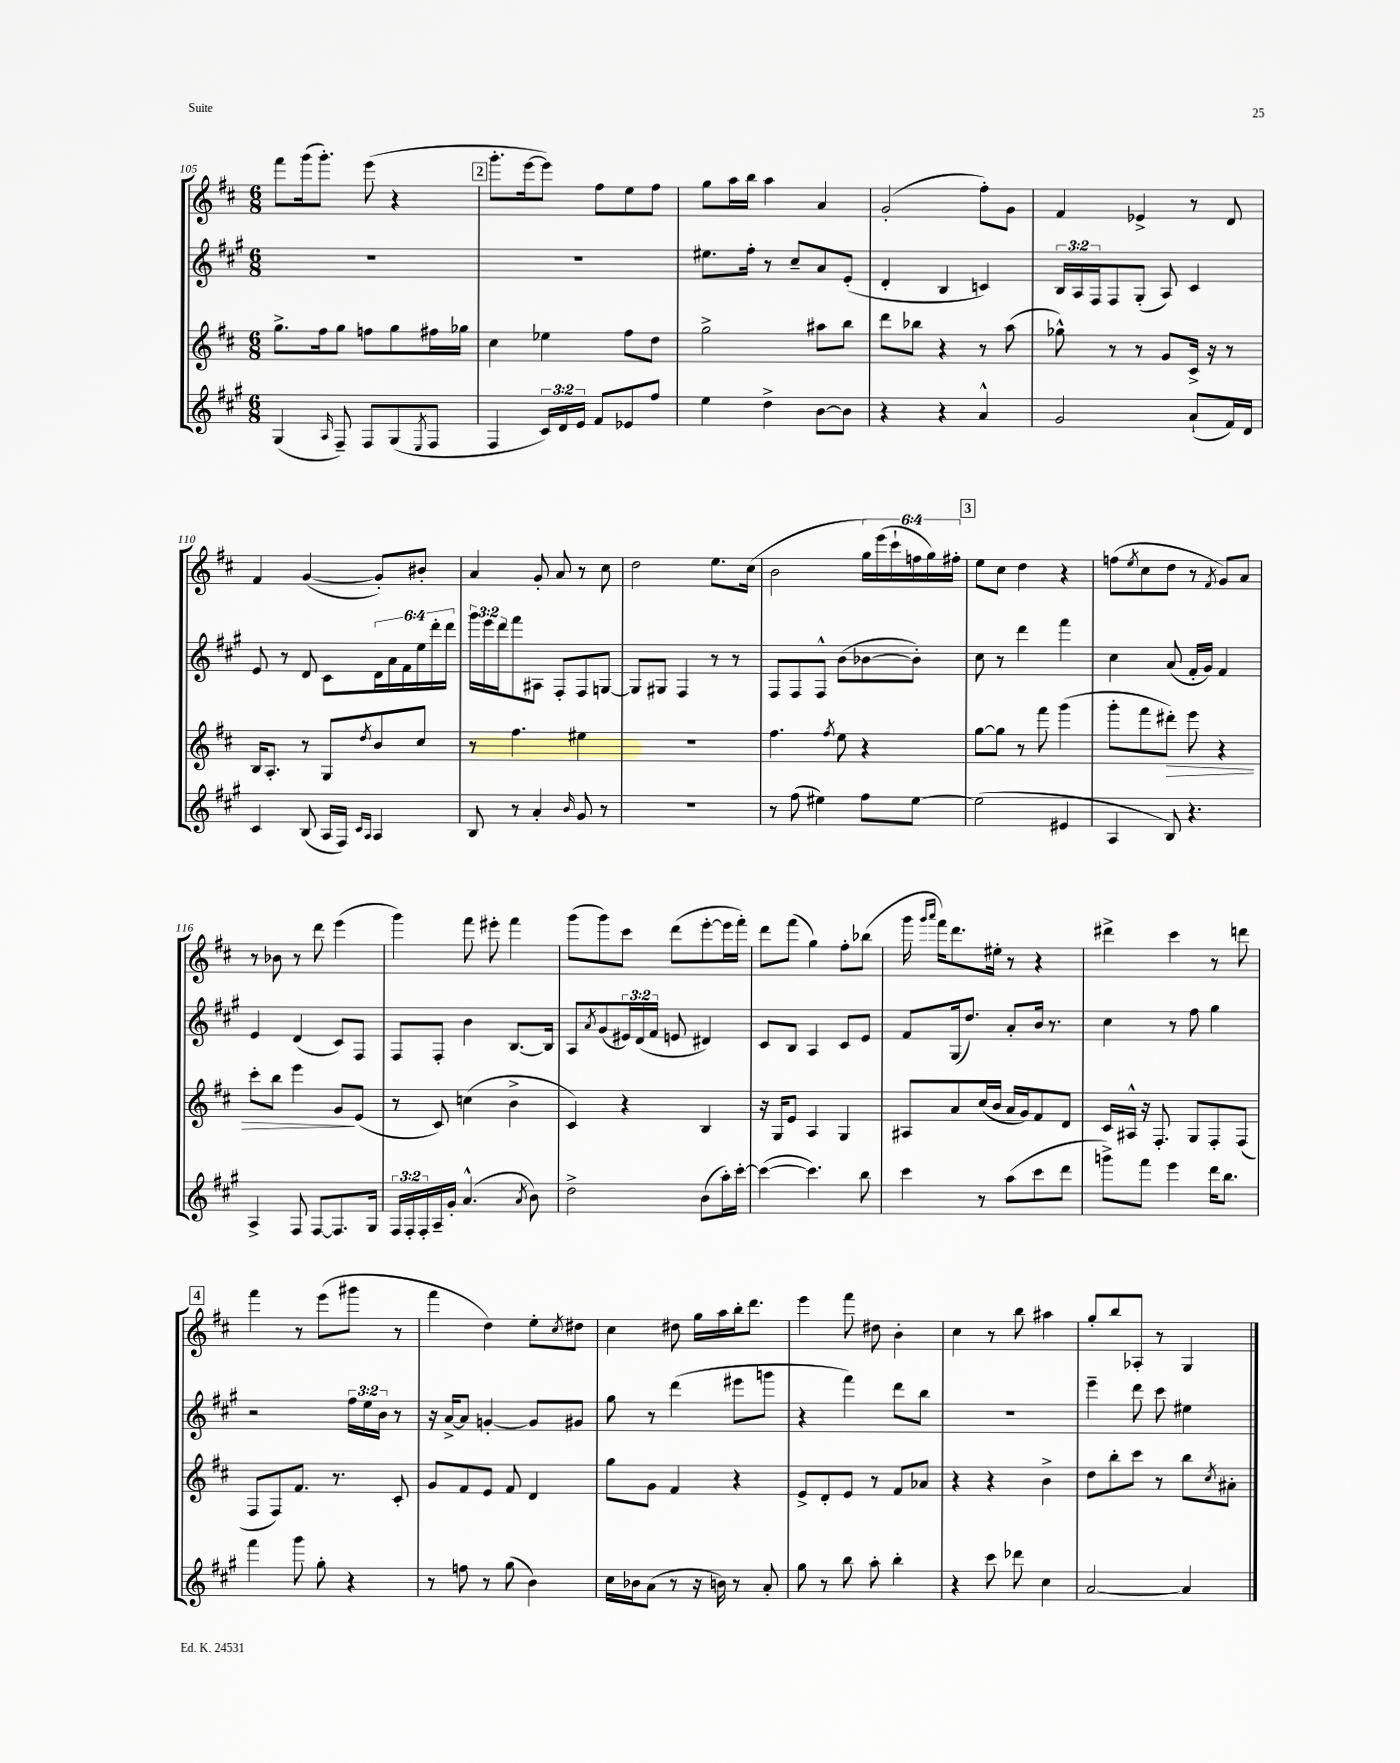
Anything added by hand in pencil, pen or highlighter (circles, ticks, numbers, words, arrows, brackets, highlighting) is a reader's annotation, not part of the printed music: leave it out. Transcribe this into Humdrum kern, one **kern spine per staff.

**kern	**kern	**kern	**kern
*staff4	*staff3	*staff2	*staff1
*clefG2	*clefG2	*clefG2	*clefG2
*k[f#c#g#]	*k[f#c#]	*k[f#c#g#]	*k[f#c#]
*M6/8	*M6/8	*M6/8	*M6/8
(4G#	8.gg^	2.r	8fff#
.	.	.	(16ggg
.	16ff#	.	8.ggg')
16qqA	.	.	.
8F#~)	8gg	.	.
8F#	8ff	.	(8eee
(8G#	8gg	.	4r
8qE	.	.	.
8F#	16ff#	.	.
.	16gg-	.	.
=	=	=	=
4F#	4cc#	2.r	8.ggg'
.	.	.	[16eee
24c#)	4ee-	.	8eee])
24d	.	.	.
24e	.	.	.
8f#	.	.	8ff#
8e-	8ff#	.	8ee
8ff#	8dd	.	8ff#
=	=	=	=
4ee	2gg^	8.ee#	8gg
.	.	.	16aa
.	.	16ff#'	16bb
4dd^	.	8r	4aa
.	.	8cc#~	.
[8b	8aa#	8a	4a
8b]	8bb	(8e'	.
=	=	=	=
4r	8ddd	4d'	(2g'
.	8bb-	.	.
4r	4r	4B	.
4a^^	8r	4c)	8ff#')
.	(8aa	.	8g
=	=	=	=
2g#	8gg-^^)	24B	4f#
.	.	24A	.
.	.	24F#	.
.	8r	8F#	.
.	8r	(8G#'	4e-^
.	8g	8A)	.
(8a`	16c#^	4c#	8r
.	16r	.	.
16f#)	8r	.	8d
16d	.	.	.
=	=	=	=
4c#	16B	8e	4f#
.	8.A'	.	.
.	.	8r	.
(8B	8r	8d	([4g
16A	8G	8c#	.
16F#)	.	.	.
16qqc#	.	.	.
16qqA	8qdd	.	.
4A	8b	24d	8g'])
.	.	24a	.
.	.	24f#	.
.	8cc#	24ee	8b#'
.	.	24ddd'	.
.	.	24ddd	.
=	=	=	=
8B	8r	24ggg#	4a
.	.	24eee	.
.	.	24ddd	.
8r	4.ff#	8fff#	.
4a'	.	8A#	8g'
.	.	8F#'	8a
16qqb	.	.	.
8g#	4ee#	8F#	8r
8r	.	[8G	8cc#
=	=	=	=
2.r	2.r	8G]	2dd
.	.	8G#	.
.	.	4F#	.
.	.	8r	8.ee
.	.	8r	.
.	.	.	(16cc#
=	=	=	=
8r	4.ff#	8F#	2b
(8ff#	.	8F#	.
4ee#)	.	8F#^^	.
.	8qff#	.	.
.	8ee	(8b	.
8ff#	4r	[8b-	24gg)
.	.	.	(24eee
.	.	.	24ccc#`
[8ee#	.	8b-'])	24ff
.	.	.	24gg)
.	.	.	24ff#'
=	=	=	=
(2ee#]	[8gg	8cc#	8ee
.	8gg]	8r	8cc#
.	8r	4ddd	4dd
.	8fff#	.	.
4e#	(4ggg	4fff#	4r
=	=	=	=
4A	8ggg'	4cc#	(8ff
.	.	.	8qee
.	8fff#	.	8cc#
8B)	8ddd#')	(8a	8dd
4.r	8eee	16f#'	8r
.	.	16g#)	.
.	.	.	8qf#
.	4r	4f#	8g)
.	.	.	8a
=	=	=	=
4A^	8ccc#'	4e	8r
.	8bb	.	8b-
8F#	4eee	(4d	8r
[8F#	.	.	8ddd
8.F#]	8g	8c#)	(4eee
.	(8e	8F#	.
16G#	.	.	.
=	=	=	=
24F#	8r	8F#	4ggg)
24F#'	.	.	.
24F#'	.	.	.
16A~	8c#)	8F#'	.
16g#'	.	.	.
(4.a^^	(4cc	4b	8fff#
.	.	.	8eee#'
.	4b^	[8.B	4fff#
8qa	.	.	.
8b)	.	.	.
.	.	16B]	.
=	=	=	=
2dd^	4c#)	8A	(8ggg
.	.	8qa	.
.	.	(8g#	8ggg)
.	4r	24e#)	8ccc#
.	.	(24d	.
.	.	24f#	.
.	.	8e	(8ddd
(8b	4B	4d#)	[8eee'
16aa')	.	.	16eee]
[16ccc#'	.	.	16fff#')
=	=	=	=
(4ccc#_	16r	8c#	8ddd
.	16G	.	.
.	8e	8B	(8fff#
4.ccc#])	4A	4A	4gg)
.	4G	8c#	8ff#'
8bb	.	8e	(8bb-
=	=	=	=
4ccc#	8A#	8f#	16ggg
.	.	.	16qqggg
.	.	.	16qqaaa
.	.	.	16fff#)
.	8a	(16G#	8.ddd
.	.	8.dd)	.
8r	(16cc#	.	.
.	16b	.	16ee#'
(8aa	16a	8a'	8r
.	16g)	.	.
8ccc#	8f#	16b	4r
.	.	8.r	.
8ddd	8d	.	.
=	=	=	=
8ggg^)	16c#	4cc#	4ddd#^
.	16A#^^	.	.
8fff#	16r	.	.
.	8.F#'	.	.
4eee	.	8r	4ccc#
.	8G	8ff#	.
16ddd	8F#'	4gg#	8r
8.bb	.	.	.
.	(8F#	.	8ddd
=	=	=	=
4fff#	8F#	2r	4fff#
.	8F#)	.	.
8ggg#	8.f#	.	8r
8gg#'	.	.	(8eee
.	8.r	.	.
4r	.	24ff#	8ggg#
.	.	24ee	.
.	.	24b	.
.	8c#'	8r	8r
=	=	=	=
8r	8g	16r	4fff#
.	.	[16a^	.
8ff	8f#	8a]	.
8r	8e	[4g'	4dd)
(8gg#	8f#	.	.
4b)	4d	8g]	8ee'
.	.	.	8qcc#
.	.	8g#	8dd#
=	=	=	=
16cc#	8gg	8gg#	4cc#
16b-	.	.	.
(8a	8g	8r	.
8r	4f#	(4ddd	8dd#
16r	.	.	16gg
16b)	.	.	16aa
8r	4r	8eee#	16bb'
.	.	.	8.ddd
8a'	.	8ggg	.
=	=	=	=
8gg#	8e^	4r	4eee
8r	8d'	.	.
8bb	8e	4fff#)	8fff#
8aa'	8r	.	8dd#
4bb'	8f#	8ddd	4b'
.	8a-	8bb	.
=	=	=	=
4r	4r	2.r	4cc#
8ccc#	4r	.	8r
8ddd-	.	.	8bb
4cc#	4b^	.	4aa#
=	=	=	=
[2a	8dd	4eee~	8gg'
.	8bb'	.	8bb
.	8ccc#	8ddd	8A-'
.	8r	8ccc#	8r
4a]	8bb	4ee#	4G
.	8qcc#	.	.
.	8a#'	.	.
==	==	==	==
*-	*-	*-	*-
